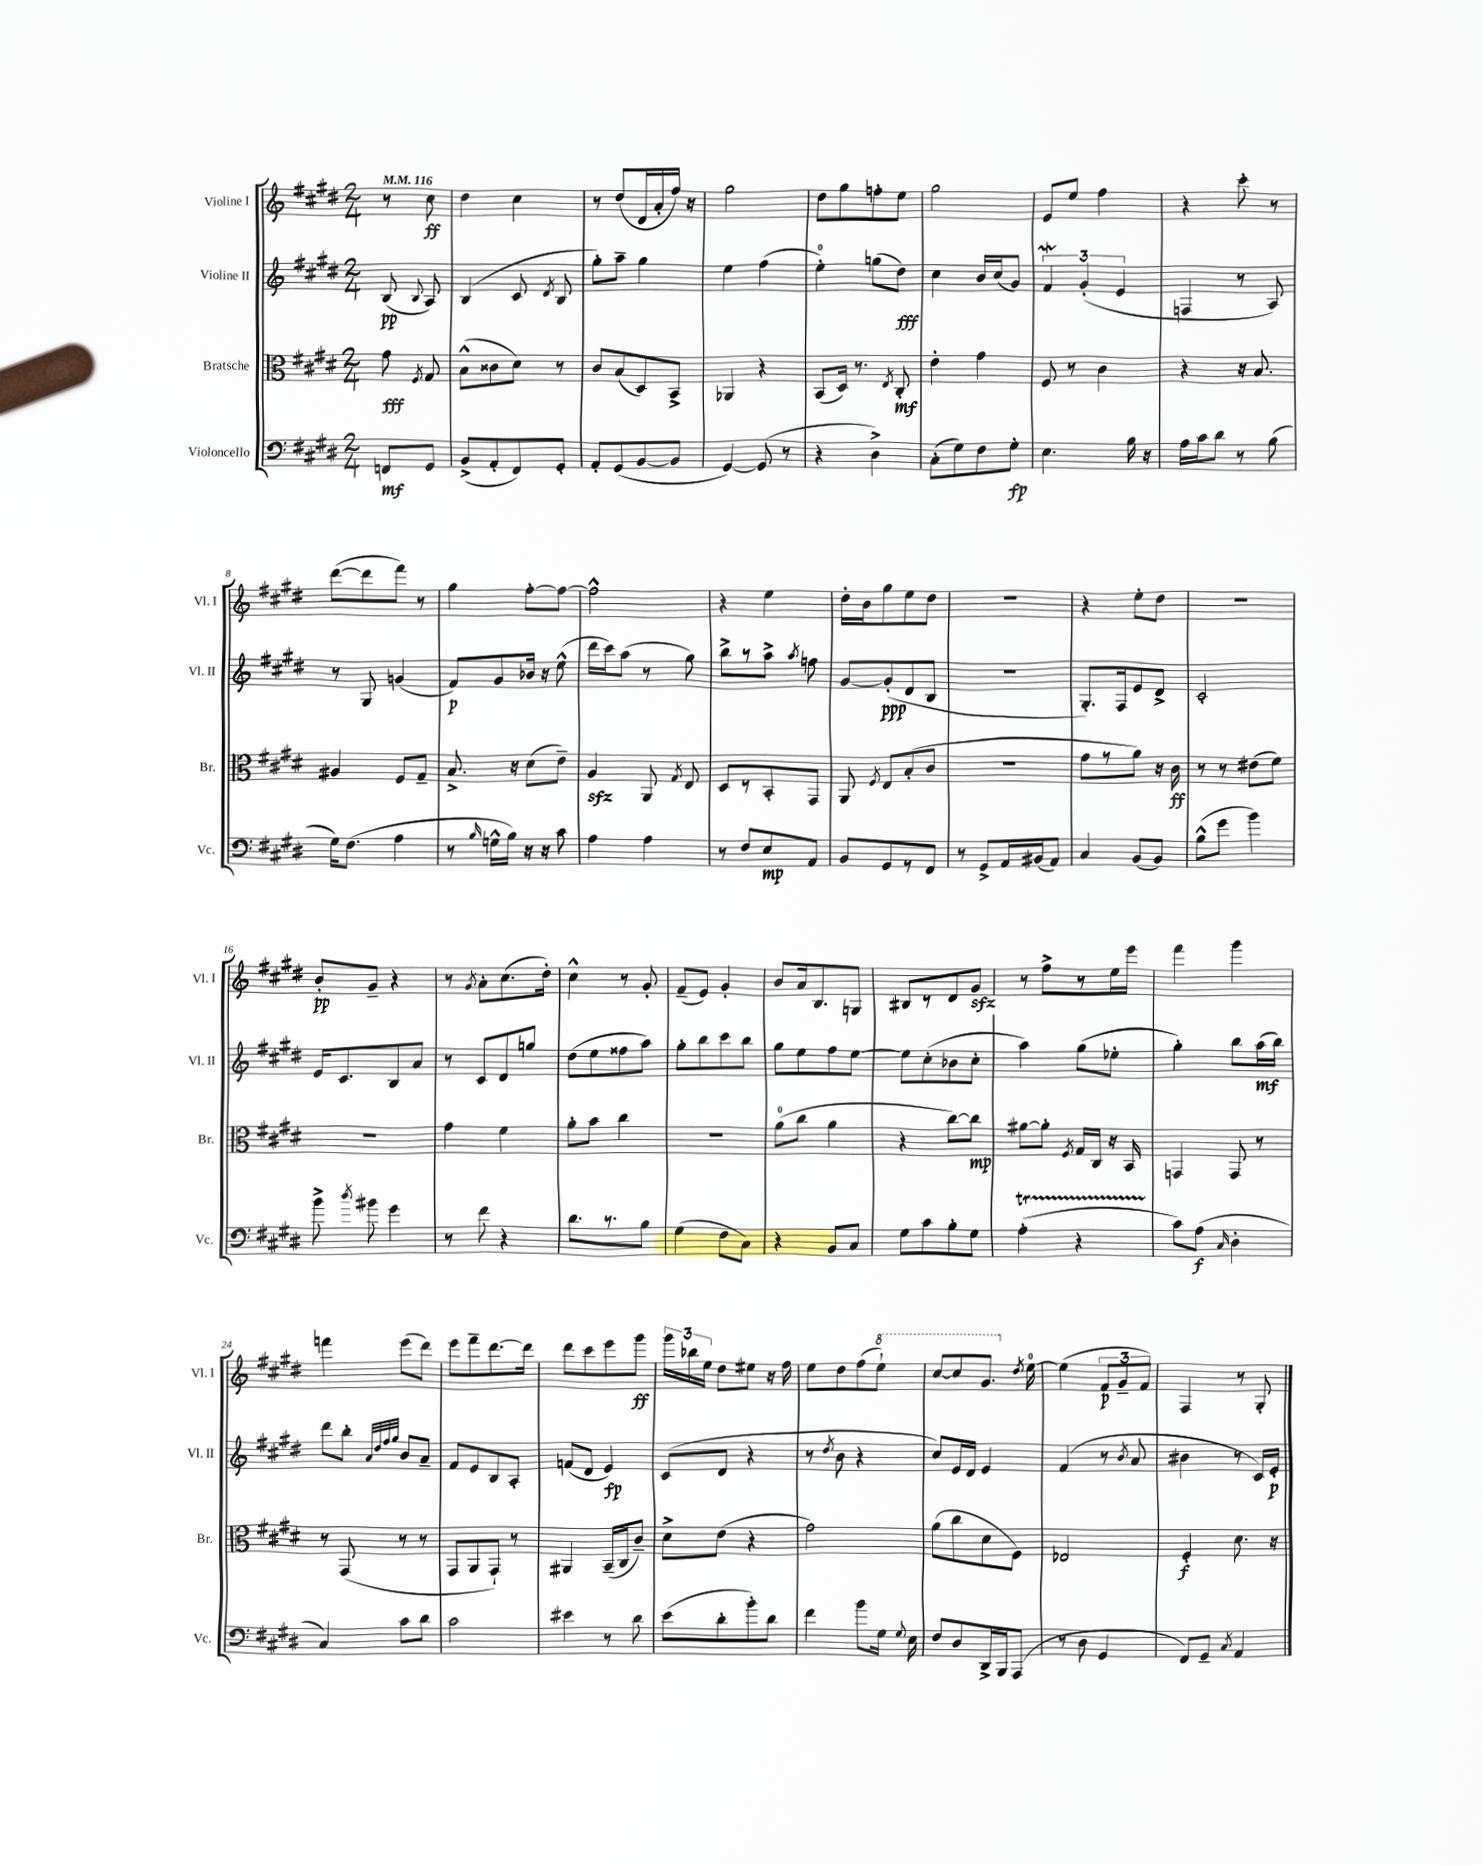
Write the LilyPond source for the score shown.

<<
\new StaffGroup <<
\new Staff = "s0" \with { instrumentName = "Violine I" shortInstrumentName = "Vl. I" } {
    \clef treble \key e \major \numericTimeSignature \time 2/4 \partial 4 \tempo 4 = 116
    \autoBeamOff r8 cis''8\ff |
    dis''4 cis''4 |
    r8 dis''8[( dis'16 a'16-. fis''16]) r16 |
    gis''2 |
    dis''8[ gis''8 f''8-. e''8] |
    gis''2 |
    e'8[ e''8] fis''4 |
    r4 cis'''8-. r8 |
    dis'''8[~( dis'''8 fis'''8]) r8 |
    gis''4 fis''8[~-. fis''8]~ |
    fis''2-^ |
    r4 e''4 |
    dis''16[-. b'16 gis''8 e''8 dis''8] |
    r2 |
    r4 e''8[-. dis''8] |
    r2 |
    b'8[-.\pp gis'8]-- r4 |
    r8 \acciaccatura { gis'8 } a'8[-. cis''8.( dis''16]-.) |
    cis''4-^ r8 gis'8-. |
    fis'8[--( e'8]) gis'4-. |
    b'8[ a'16 b8. g8] |
    bis8[ r8 dis'8 gis'8]\sfz |
    r8 fis''8[-> r8 e''16 e'''16] |
    fis'''4 gis'''4 |
    f'''4 e'''8[( dis'''8]) |
    e'''8[ fis'''8-- dis'''8.~ dis'''16] |
    dis'''8[ cis'''8 e'''8 gis'''8]\ff |
    \tuplet 3/2 { gis'''16[ bes''16 e''16] } dis''8[ eis''8] r16 fis''16 |
    e''8[ dis''8 fis''8( \ottava #1 e'''8]-!) |
    cis'''8[~ cis'''8 gis''8.] \ottava #0 \acciaccatura { dis''8 } e''16-0~ |
    e''4( \tuplet 3/2 { fis'8[\p gis'8-- fis'8]) } |
    fis4 r8 gis8-. \bar "|." |
}
\new Staff = "s1" \with { instrumentName = "Violine II" shortInstrumentName = "Vl. II" } {
    \clef treble \key e \major \numericTimeSignature \time 2/4 \partial 4
    \autoBeamOff b8\pp( \appoggiatura { b8 } a8) |
    b4( cis'8 \acciaccatura { dis'8 } b8 |
    gis''8[-.) a''8]-- gis''4 |
    e''4 fis''4( |
    e''4-0-.) g''8[( dis''8]\fff) |
    cis''4 b'16[ cis''16( gis'8]) |
    \tuplet 3/2 { fis'4\mordent gis'4-.( e'4 } |
    f4 r8 a8) |
    r8 gis8 g'4( |
    fis'8[\p) gis'8 bes'16] r16 e''8-^( |
    dis'''16[ cis'''16) a''8]( r8 gis''8) |
    b''8[-> r8 a''8]-> \acciaccatura { a''8 } f''8 |
    gis'8[~ gis'8-.\ppp( dis'8 b8] |
    R2 |
    gis8.[-.) fis16 e'8 dis'8]-> |
    cis'2-. |
    e'16[ cis'8. b8 a'8] |
    r8 cis'8[ dis'8 g''8] |
    dis''8[( e''8 fisis''8 a''8]) |
    gis''8[-. b''8 cis'''8 b''8] |
    gis''8[ e''8 fis''8 e''8]~ |
    e''8[ cis''8-.( bes'8 cis''8]-. |
    a''4) gis''8[( ees''8]-. |
    gis''4-.) b''8[ a''16\mf( b''16]) |
    dis'''8[ b''8]-. \grace { a'32[ dis''32 fis''32 gis''32] } b'8[ a'8]-- |
    fis'8[ e'8 b8 a8]-. |
    f'8[( dis'8] e'4\fp) |
    cis'8[( dis'8] r4 |
    r8 \acciaccatura { dis''8 } b'8 r4 |
    cis''8[) e'16 dis'16] e'4 |
    fis'4( r8 \acciaccatura { b'8 } a'8 |
    bis'4 r8 cis'16[) e'16]-.\p \bar "|." |
}
\new Staff = "s2" \with { instrumentName = "Bratsche" shortInstrumentName = "Br." } {
    \clef alto \key e \major \numericTimeSignature \time 2/4 \partial 4
    \autoBeamOff gis'8\fff \acciaccatura { fis8 } gis8 |
    b8[-^( cisis'8 dis'8]) r8 |
    cis'8[ b8( dis8) b,8]-> |
    aes,4 r4 |
    b,8[( dis16]) r8. \acciaccatura { e8 } cis8-.\mf |
    e'4-. gis'4 |
    fis8 r8 cis'4 |
    r4 r16 b8. |
    ais4 fis8[ gis8]-- |
    b8.-> r16 dis'8[( e'8]--) |
    a4\sfz a,8 \acciaccatura { gis8 } e8 |
    dis8[ r8 b,8-. gis,8] |
    a,8 \acciaccatura { fis8 } e8[ b8-.( cis'8] |
    r2 |
    gis'8[ r8 a'8]) r16 cis'16\ff |
    r8 r8 eis'8[( fis'8]) |
    R2 |
    gis'4 fis'4 |
    a'8[-. b'8] cis''4 |
    r2 |
    a'8[-0( cis''8] a'4 |
    r4 cis''8[~) cis''8]\mp |
    ais'8[~ ais'8]-. \acciaccatura { fis8 } gis16[ cis16] r16 b,16 |
    g,4 g,8 r8 |
    r8 gis,8( r8 r8 |
    gis,8[ a,8 gis,8]-!) r8 |
    ais,4 b,16[--( cis16 cis'8]--) |
    dis'8[-> e'8]( r4 |
    gis'2) |
    a'8[( cis''8 dis'8 fis8]) |
    ees2 |
    fis4-.\f dis'8. r16 \bar "|." |
}
\new Staff = "s3" \with { instrumentName = "Violoncello" shortInstrumentName = "Vc." } {
    \clef bass \key e \major \numericTimeSignature \time 2/4 \partial 4
    \autoBeamOff f,8[\mf gis,8] |
    b,8[->( a,8-. fis,8) gis,8]-. |
    a,8[-. gis,8( b,8~ b,8] |
    gis,4~) gis,8( r8 |
    r4 dis4->) |
    cis8[-.( gis8) fis8 gis8]-.\fp |
    e4. b16 r16 |
    a16[ cis'16 dis'8] r8 b8( |
    gis16[) fis8.]( a4 |
    r8 \grace { b16 } g16[-^ b16]) r16 r16 cis'8 |
    a4 a4 |
    r8 fis8[ e8\mp a,8] |
    b,8[ gis,8 r8 fis,8] |
    r8 gis,8[-> a,16 bis,16( a,8]) |
    cis4 b,8[( b,8]) |
    b8[-^( gis'8] b'4) |
    b'8-> \acciaccatura { dis''8 } bis'8 gis'4 |
    r8 fis'8 r4 |
    dis'8.[ r8. b8] |
    gis4( fis8[ cis8]) |
    r4 b,8[ cis8] |
    gis8[ cis'8 b8-. gis8] |
    a4-.\startTrillSpan( r4 |
    cis'8[\stopTrillSpan) a8]\f( \grace { cis16 } dis4-. |
    cis4) cis'8[ dis'8] |
    cis'2 |
    eis'4 r8 dis'8 |
    e'8[( dis'8-. b'8-.) dis'8] |
    fis'4 b'8[ gis16] \appoggiatura { gis8 } e16 |
    fis8[ dis8 dis,16-> b,,16 a,,8]( |
    r8 dis8 gis,4 |
    fis,8[) gis,8]-- \acciaccatura { cis8 } a,4 \bar "|." |
}
>>
>>
